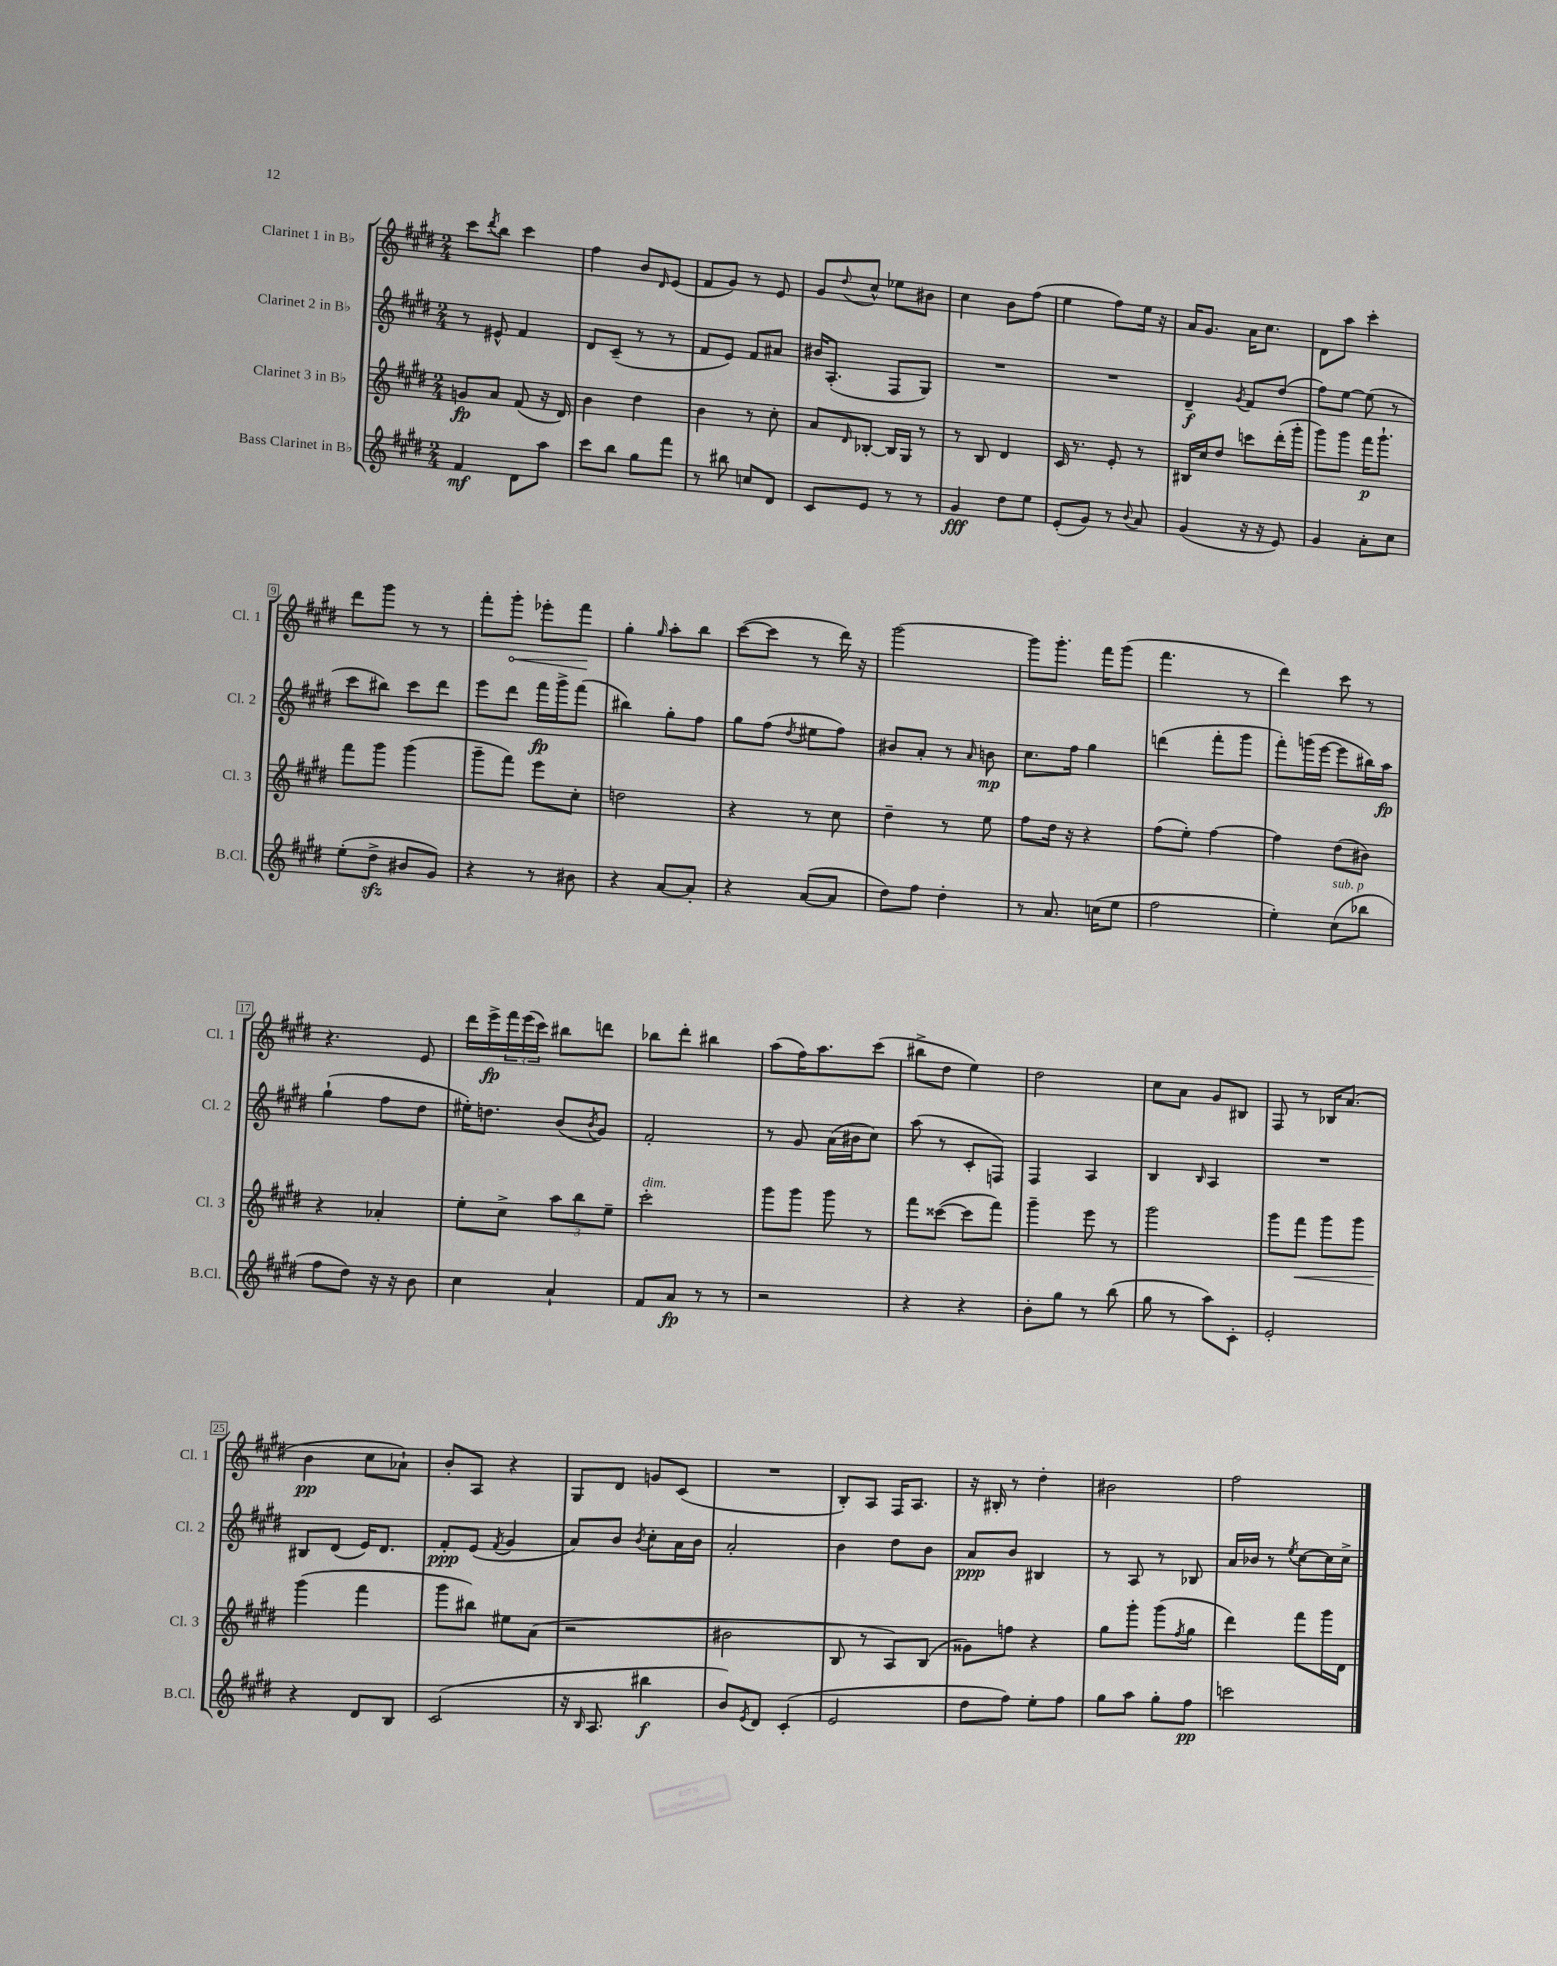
<<
\new StaffGroup <<
\new Staff = "s0" \with { instrumentName = "Clarinet 1 in Bb" shortInstrumentName = "Cl. 1" } {
    \clef treble \key e \major \numericTimeSignature \time 2/4
    cis'''8 \acciaccatura { dis'''8 } b''8 cis'''4 |
    fis''4 b'8 \grace { dis'16 } e'8( |
    fis'8 gis'8) r8 e'8 |
    gis'8 \appoggiatura { dis''8 } cis''8-^ ees''8 bis'8 |
    cis''4 b'8 fis''8( |
    e''4 fis''8) e''16 r16 |
    a'16 gis'8. a'16 cis''8. |
    dis'8 a''8 cis'''4-. |
    dis'''8 gis'''8 r8 r8 |
    fis'''8-. \once \override Hairpin.circled-tip = ##t gis'''8-.\< ees'''8-. fis'''8\! |
    gis''4-. \grace { gis''16 } a''8-. b''8 |
    cis'''8~( cis'''8 r8 dis'''16) r16 |
    gis'''2~ |
    gis'''8 gis'''8.-. fis'''16 gis'''8( |
    fis'''4. r8 |
    dis'''4) cis'''8 r8 |
    r4. e'8 |
    dis'''16 e'''16->\fp \tuplet 3/2 { fis'''16 e'''16( cis'''16) } bis''8 d'''8 |
    bes''8 dis'''8-. bis''4 |
    a''8( fis''16) a''8. cis'''8( |
    bis''8-> dis''8 e''4) |
    dis''2 |
    cis''8 a'8 gis'8 bis8 |
    fis8 r8 bes16 a'8.( |
    b'4\pp cis''8 aes'8-!) |
    b'8-. a8 r4 |
    gis8 dis'8 g'8 cis'8( |
    R2 |
    b8-.) a8 fis16 a8. |
    r16 bis16-. r8 dis''4-. |
    bis'2 |
    fis''2 \bar "|." |
}
\new Staff = "s1" \with { instrumentName = "Clarinet 2 in Bb" shortInstrumentName = "Cl. 2" } {
    \clef treble \key e \major \numericTimeSignature \time 2/4
    r8 eis'8-^ fis'4 |
    dis'8 cis'8--( r8 r8 |
    fis'8 e'8) fis'8 ais'8 |
    bis'16 a8.-.( fis8 gis8) |
    R2 |
    R2 |
    dis'4--\f \acciaccatura { gis'8 } fis'8 dis''8( |
    fis''8) e''8~ e''8( r8 |
    cis'''8 bis''8) cis'''8 dis'''8 |
    e'''8 dis'''8 fis'''16\fp gis'''16-> fis'''8( |
    bis''4) gis''8-. fis''8 |
    gis''8 fis''8( \acciaccatura { dis''8 } eis''8 fis''8) |
    bis'8 a'8-. r8 \grace { a'16 } b'8\mp |
    cis''8. fis''16 gis''4 |
    d'''4( fis'''8-. gis'''8 |
    fis'''8-.) g'''16( e'''16~ e'''8 bis''16) a''16\fp |
    gis''4-!( fis''8 dis''8 |
    eis''16-.) d''8. b'8( \acciaccatura { b'8 } gis'8) |
    fis'2-. |
    r8 gis'8 a'16( bis'16 cis''8) |
    a''8( r8 cis'8-. f8) |
    fis4 a4 |
    b4 \grace { b16 } a4 |
    R2 |
    bis8 dis'8( e'16) dis'8. |
    fis'8-.\ppp e'8( \acciaccatura { fis'8 } gis'4 |
    a'8) b'8 \acciaccatura { b'8 } cis''8-. a'16 b'16 |
    a'2-. |
    b'4 dis''8 b'8 |
    a'8\ppp b'8 bis4 |
    r8 a8 r8 bes8 |
    a'16 bes'16 r8 \acciaccatura { e''8 } cis''8~ cis''16 cis''16-> \bar "|." |
}
\new Staff = "s2" \with { instrumentName = "Clarinet 3 in Bb" shortInstrumentName = "Cl. 3" } {
    \clef treble \key e \major \numericTimeSignature \time 2/4
    g'8\fp a'8 fis'8( r16 dis'16) |
    b'4 dis''4 |
    b'4 r8 cis''8-. |
    a'8 \grace { dis'16 } bes8~-. bes16 gis16 r8 |
    r8 b8 dis'4 |
    cis'16 r8. e'8-. r8 |
    bis16 cis''16 dis''8 c'''8 dis'''16-.( gis'''16-. |
    gis'''8) gis'''8 fis'''16\p gis'''8.-! |
    fis'''8 gis'''8 gis'''4( |
    gis'''8-- fis'''8) e'''8 cis''8-. |
    d''2 |
    r4 r8 cis''8 |
    dis''4-- r8 e''8 |
    fis''8 dis''16 r16 r4 |
    fis''8( e''8-.) fis''4~ |
    fis''4 dis''8( bis'8) |
    r4 aes'4-. |
    e''8-. cis''8-> \tuplet 3/2 { a''8 b''8 e''8-- } |
    cis'''2-.^\markup { \italic "dim." } |
    gis'''8 gis'''8 gis'''8 r8 |
    fis'''8 cisis'''8~( cisis'''8 fis'''8) |
    gis'''4-- e'''8 r8 |
    gis'''2 |
    gis'''8 fis'''8\< gis'''8 gis'''8 |
    gis'''4\!( fis'''4 |
    gis'''8 bis''8) eis''8 a'8( |
    r2 |
    bis'2 |
    b8 r8 a8) b8( |
    gisis'8) f''8 r4 |
    gis''8 gis'''8-. gis'''8( \acciaccatura { fis''8 } gis''8 |
    dis'''4) fis'''8 gis'''16 dis'16 \bar "|." |
}
\new Staff = "s3" \with { instrumentName = "Bass Clarinet in Bb" shortInstrumentName = "B.Cl." } {
    \clef treble \key e \major \numericTimeSignature \time 2/4
    fis'4\mf dis'8 a''8 |
    cis'''8 b''8 gis''8 fis'''8 |
    r8 bis''8 c''8 dis'8 |
    cis'8 e'8 r8 r8 |
    gis'4\fff dis''8 e''8 |
    e'8-.( gis'8) r8 \appoggiatura { b'8 } a'8 |
    gis'4( r16 r16 e'8) |
    gis'4 a'8-. cis''8 |
    e''8-.( dis''8->\sfz bis'8 gis'8) |
    r4 r8 bis'8 |
    r4 a'8~ a'8-. |
    r4 a'8~( a'8 |
    dis''8) fis''8 dis''4-. |
    r8 a'8. c''16( e''8 |
    fis''2 |
    e''4-.) cis''8^\markup { \italic "sub. p" }( bes''8 |
    fis''8 dis''8) r16 r16 b'8 |
    cis''4 a'4-! |
    fis'8 a'8\fp r8 r8 |
    r2 |
    r4 r4 |
    b'8-. gis''8 r8 b''8( |
    gis''8 r8 a''8) cis'8-. |
    e'2-. |
    r4 dis'8 b8 |
    cis'2( |
    r16 \grace { b16 } a8. bis''4\f |
    b'8) \acciaccatura { e'8 } dis'8 cis'4-.( |
    e'2 |
    dis''8 fis''8) e''8-. fis''8 |
    gis''8 a''8 gis''8-. fis''8\pp |
    c'''2 \bar "|." |
}
>>
>>
\layout { \context { \Score \override BarNumber.stencil = #(make-stencil-boxer 0.1 0.3 ly:text-interface::print) } }
